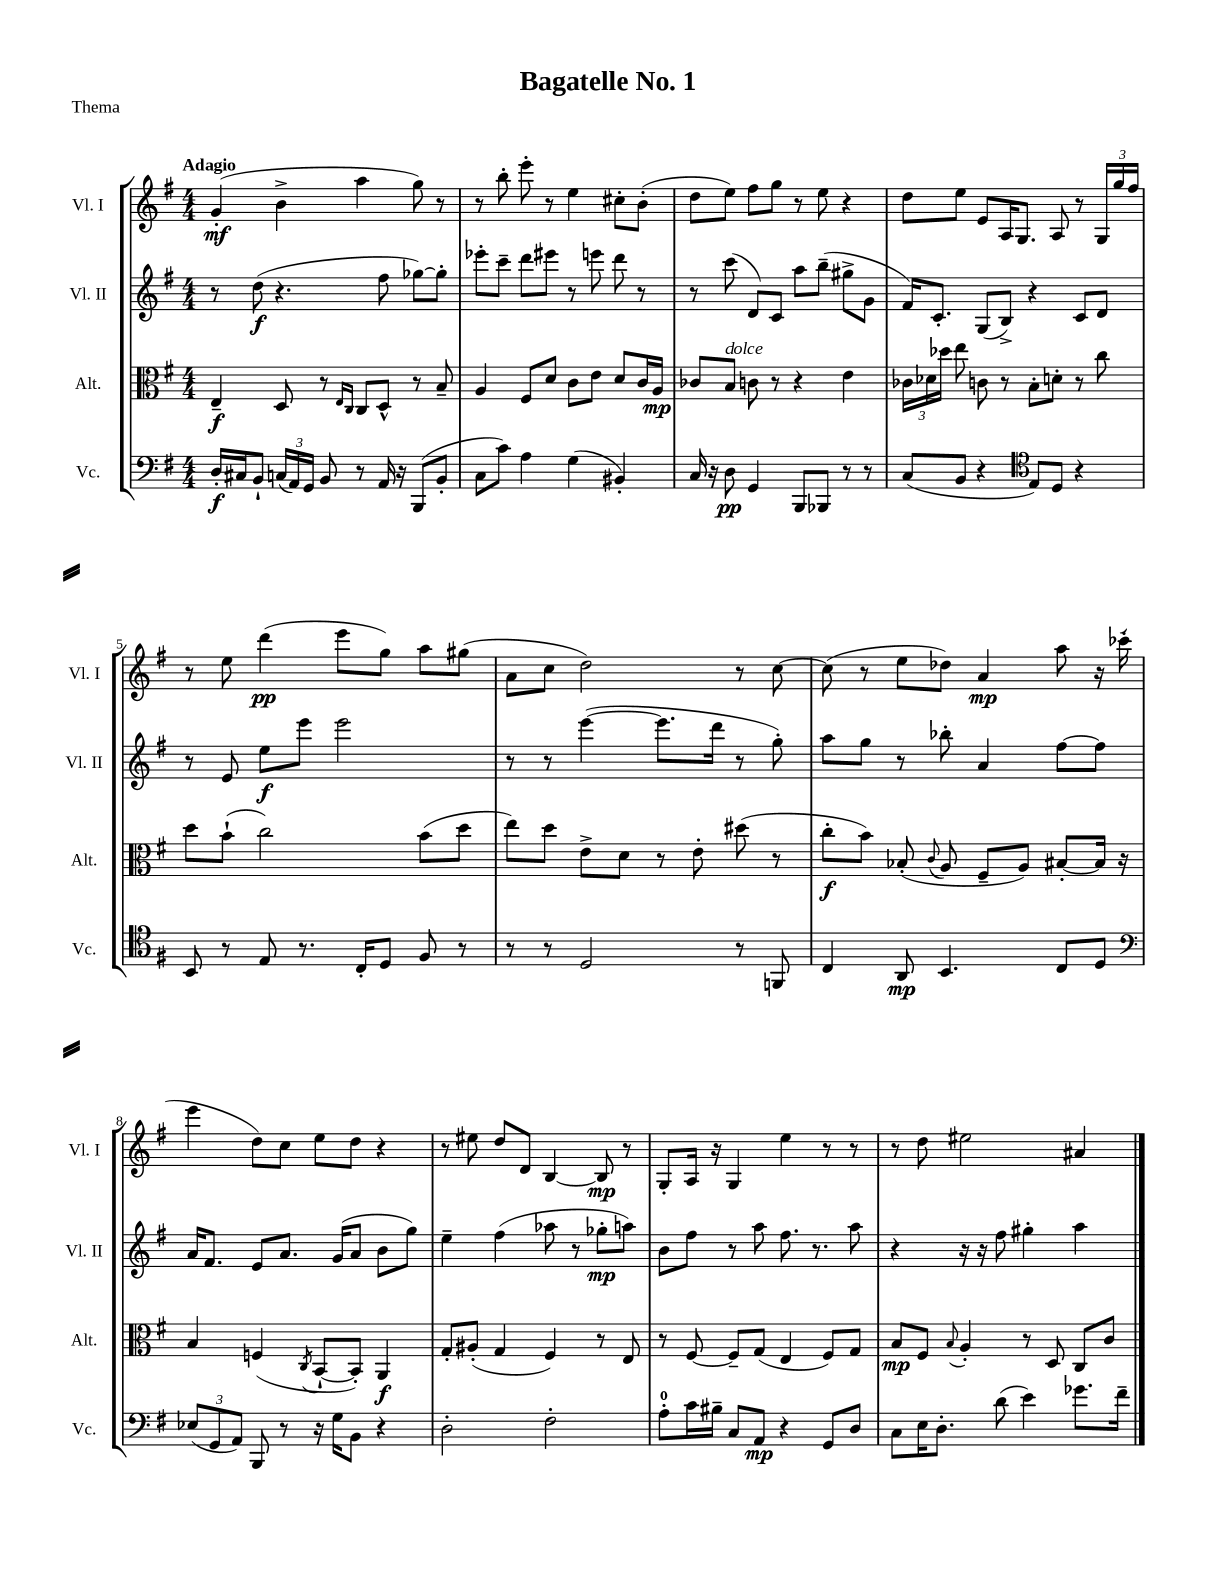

**kern	**dynam	**kern	**dynam	**kern	**dynam	**kern	**dynam
*part4	*part4	*part3	*part3	*part2	*part2	*part1	*part1
*staff4	*staff4	*staff3	*staff3	*staff2	*staff2	*staff1	*staff1
*I"Vc.	*	*I"Alt.	*	*I"Vl. II	*	*I"Vl. I	*
*I'Vc.	*	*I'Alt.	*	*I'Vl. II	*	*I'Vl. I	*
*clefF4	*	*clefC3	*	*clefG2	*	*clefG2	*
*k[f#]	*	*k[f#]	*	*k[f#]	*	*k[f#]	*
*M4/4	*	*M4/4	*	*M4/4	*	*M4/4	*
=1	=1	=1	=1	=1	=1	=1	=1
!	!	!	!	!	!	!LO:TX:a:B:t=Adagio	!
16D'/LL	f	4E~/	f	8r	.	(4g'/	mf
16C#X/J	.	.	.	.	.	.	.
8BB`/J	.	.	.	(8dd\	f	.	.
(24Cn/LL	.	8D/	.	4.r	.	4b^\	.
24AA/)	.	.	.	.	.	.	.
24GG/JJ	.	.	.	.	.	.	.
8BB/	.	8r	.	.	.	.	.
.	.	16qqE/LL	.	.	.	.	.
.	.	16qqC/JJ	.	.	.	.	.
8r	.	8C/L	.	.	.	4aa\	.
16AA/	.	8D^^/J	.	8ff#\	.	.	.
16r	.	.	.	.	.	.	.
(8BBB/L	.	8r	.	[8gg-X\L)	.	8gg\)	.
8BB'/J	.	8B~/	.	8gg-'\J]	.	8r	.
=2	=2	=2	=2	=2	=2	=2	=2
8C\L	.	4A/	.	8eee-X'\L	.	8r	.
8c\J)	.	.	.	8ccc~\J	.	8bb'\	.
4A\	.	8F#/L	.	8ddd\L	.	8eee'\	.
.	.	8d/J	.	8eee#X\J	.	8r	.
(4G\	.	8c\L	.	8r	.	4ee\	.
.	.	8e\J	.	8eeen\	.	.	.
4BB#X'/)	.	8d/L	.	8ddd\	.	8cc#X'\L	.
.	.	16c/L	.	8r	.	(8b'\J	.
.	.	16A/JJ	mp	.	.	.	.
=3	=3	=3	=3	=3	=3	=3	=3
16C/	.	8c-X/L	.	8r	.	8dd\L	.
16r	.	.	.	.	.	.	.
!	!	!LO:TX:a:i:t=dolce	!	!	!	!	!
8D\	pp	8B/J	.	(8ccc\	.	8ee\J)	.
4GG/	.	8cn\	.	8d/L)	.	8ff#\L	.
.	.	8r	.	8c/J	.	8gg\J	.
8BBB/L	.	4r	.	8aa\L	.	8r	.
8BBB-X/J	.	.	.	(8bb~\J	.	8ee\	.
8r	.	4e\	.	8gg#X^\L	.	4r	.
8r	.	.	.	8g\J	.	.	.
=4	=4	=4	=4	=4	=4	=4	=4
(8C/L	.	24c-X\LL	.	16f#/KL)	.	8dd\L	.
.	.	24d-X\	.	.	.	.	.
.	.	.	.	8.c'/J	.	.	.
.	.	24dd-X\JJ	.	.	.	.	.
8BB/J	.	8ee\	.	.	.	8ee\J	.
4r	.	8cn\	.	(8G/L	.	8e/L	.
.	.	8r	.	8B^/J)	.	16A/K	.
.	.	.	.	.	.	8.G/J	.
*clefC4	*	*	*	*	*	*	*
8E/L)	.	8B'\L	.	4r	.	.	.
8D/J	.	8dn'\J	.	.	.	8A/	.
4r	.	8r	.	8c/L	.	8r	.
.	.	8cc\	.	8d/J	.	24G/LL	.
.	.	.	.	.	.	24gg/	.
.	.	.	.	.	.	24ff#/JJ	.
!!LO:LB:g=z
=5	=5	=5	=5	=5	=5	=5	=5
8BB/	.	8dd\L	.	8r	.	8r	.
8r	.	(8b`\J	.	8e/	.	8ee\	.
8E/	.	2cc\)	.	8ee\L	f	(4ddd\	pp
8.r	.	.	.	8eee\J	.	.	.
.	.	.	.	2eee\	.	8eee\L	.
16C'/KL	.	.	.	.	.	.	.
8D/J	.	.	.	.	.	8gg\J)	.
8F#/	.	(8b\L	.	.	.	8aa\L	.
8r	.	8dd\J	.	.	.	(8gg#X\J	.
=6	=6	=6	=6	=6	=6	=6	=6
8r	.	8ee\L)	.	8r	.	8a\L	.
8r	.	8dd\J	.	8r	.	8cc\J	.
2D/	.	8e^\L	.	([4eee\	.	2dd\)	.
.	.	8d\J	.	.	.	.	.
.	.	8r	.	8.eee\L]	.	.	.
.	.	8e'\	.	.	.	.	.
.	.	.	.	16ddd\Jk	.	.	.
8r	.	(8dd#X\	.	8r	.	8r	.
8FFn/	.	8r	.	8gg'\)	.	[8cc\	.
=7	=7	=7	=7	=7	=7	=7	=7
4C/	.	8cc'\L	f	8aa\L	.	(8cc\]	.
.	.	8b\J)	.	8gg\J	.	8r	.
8AA/	mp	(8B-X'/	.	8r	.	8ee\L	.
.	.	8qqc/	.	.	.	.	.
4.BB/	.	8A/	.	8bb-X'\	.	8dd-X\J)	.
.	.	8F#~/L	.	4a/	.	4a/	mp
.	.	8A/J)	.	.	.	.	.
8C/L	.	[8B#X'/L	.	[8ff#\L	.	8aa\	.
8D/J	.	16B#/Jk]	.	8ff#\J]	.	16r	.
.	.	16r	.	.	.	(16ccc-X'\	.
!!LO:LB:g=z
=8	=8	=8	=8	=8	=8	=8	=8
*clefF4	*	*	*	*	*	*	*
(12E-X/L	.	4B/	.	16a/KL	.	4eee\	.
.	.	.	.	8.f#/J	.	.	.
12GG/	.	.	.	.	.	.	.
12AA/J)	.	.	.	.	.	.	.
8BBB/	.	(4Fn/	.	8e/L	.	8dd\L)	.
8r	.	.	.	8.a/J	.	8cc\J	.
.	.	8qC/	.	.	.	.	.
16r	.	[8BB`/L	.	.	.	8ee\L	.
16G\KL	.	.	.	(16g/KL	.	.	.
8BB\J	.	8BB'/J])	.	8a/J	.	8dd\J	.
4r	.	4AA/	f	8b\L	.	4r	.
.	.	.	.	8gg\J)	.	.	.
=9	=9	=9	=9	=9	=9	=9	=9
2D'\	.	8G'/L	.	4ee~\	.	8r	.
.	.	(8A#X'/J	.	.	.	8ee#X\	.
.	.	4G/	.	(4ff#\	.	8dd/L	.
.	.	.	.	.	.	8d/J	.
2F#'\	.	4F#/)	.	8aa-X\	.	[4B/	.
.	.	.	.	8r	.	.	.
.	.	8r	.	8gg-X'\L	mp	8B/]	mp
.	.	8E/	.	8aan\J)	.	8r	.
=10	=10	=10	=10	=10	=10	=10	=10
8A'\L	.	8r	.	8b\L	.	8G'/L	.
16c\L	.	[8F#/	.	8ff#\J	.	16A/Jk	.
16B#X~\JJ	.	.	.	.	.	16r	.
8C/L	.	8F#~/L]	.	8r	.	4G/	.
8AA/J	mp	(8G/J	.	8aa\	.	.	.
4r	.	4E/	.	8.ff#\	.	4ee\	.
.	.	.	.	8.r	.	.	.
8GG/L	.	8F#/L)	.	.	.	8r	.
8D/J	.	8G/J	.	8aa\	.	8r	.
=11	=11	=11	=11	=11	=11	=11	=11
8C\L	.	8B/L	mp	4r	.	8r	.
16E\K	.	8F#/J	.	.	.	8dd\	.
8.D'\J	.	.	.	.	.	.	.
.	.	8qqB/	.	.	.	.	.
.	.	4A'/	.	16r	.	2ee#X\	.
.	.	.	.	16r	.	.	.
(8d\	.	.	.	8ff#\	.	.	.
4e\)	.	8r	.	4gg#X'\	.	.	.
.	.	8D/	.	.	.	.	.
8.g-X\L	.	8C/L	.	4aa\	.	4a#X/	.
.	.	8c/J	.	.	.	.	.
16f#~\Jk	.	.	.	.	.	.	.
==	==	==	==	==	==	==	==
*-	*-	*-	*-	*-	*-	*-	*-
